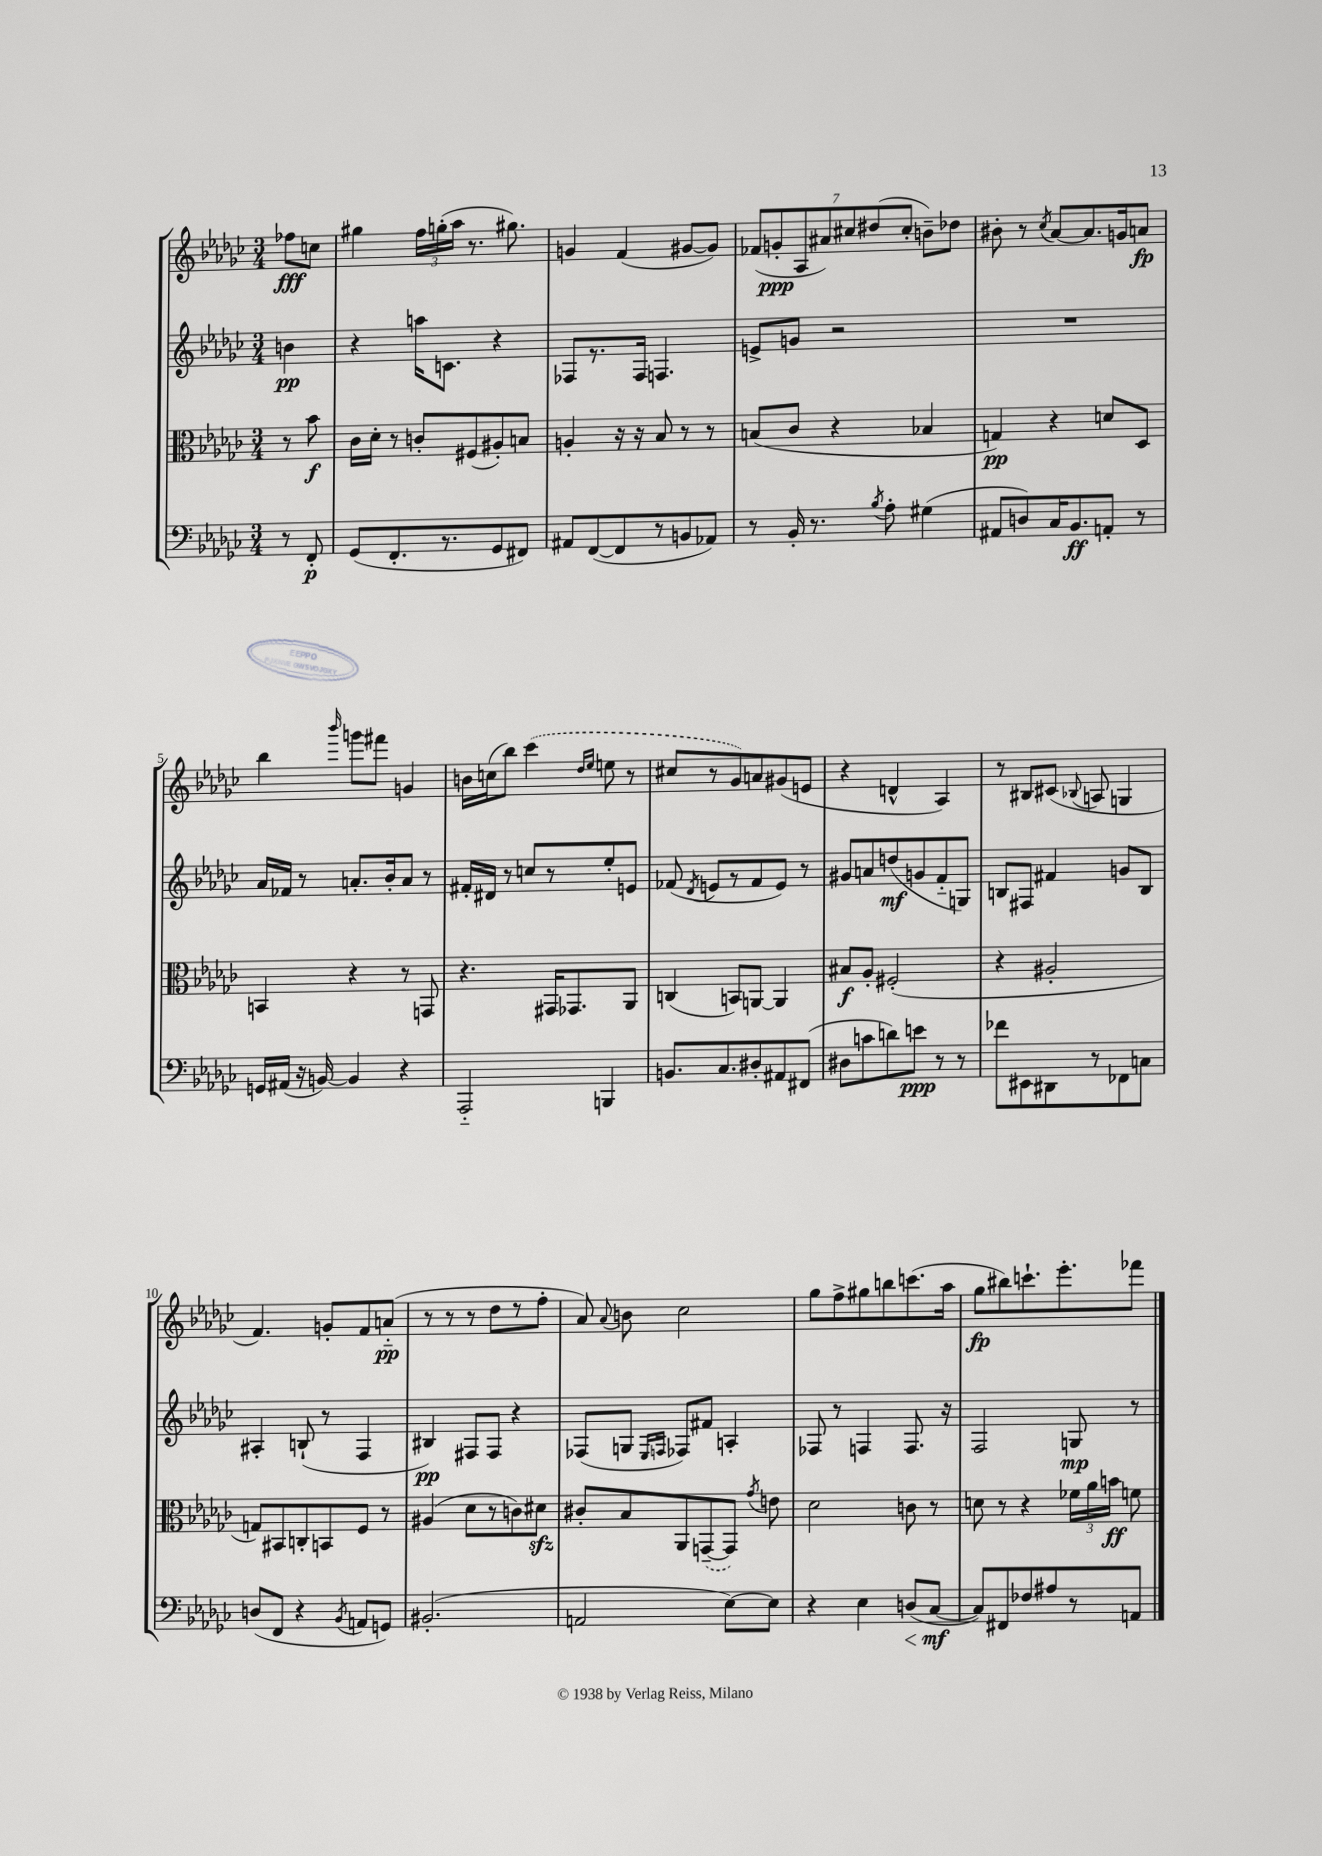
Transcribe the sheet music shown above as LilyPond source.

<<
\new StaffGroup <<
\new Staff = "s0" {
    \clef treble \key ges \major \numericTimeSignature \time 3/4 \partial 4
    \autoBeamOff fes''8[\fff c''8] |
    gis''4 \tuplet 3/2 { f''16[ g''16-.( aes''16] } r8. gis''8.) |
    g'4 f'4( gis'8[~ gis'8]) |
    \tuplet 7/4 { fes'8[( g'8-.\ppp aes8 ais'8) cis''8 dis''8( cis''8]-. } b'8[--) des''8] |
    bis'8-. r8 \acciaccatura { ces''8 } aes'8[~ aes'8. g'16 a'8]\fp |
    bes''4 \grace { bes'''16 } g'''8[ fis'''8] g'4 |
    b'16[ c''16( bes''8]) \once \slurDashed ces'''4( \grace { des''16[ ees''16] } e''8 r8 |
    cis''8[ r8 ges'8) a'8 gis'8( e'8] |
    r4 d'4-^ aes4) |
    r8 bis8[ cis'8]( \appoggiatura { bes8 } a8 g4 |
    f'4.) g'8[-. f'8 a'8]-_\pp( |
    r8 r8 r8 des''8[ r8 f''8]-. |
    aes'8) \appoggiatura { aes'8 } b'8 ces''2 |
    ges''8[ f''8-> gis''8 b''8 c'''8.( aes''16] |
    ges''8[\fp bis''8) c'''8.-! ees'''8.-. fes'''8] \bar "|." |
}
\new Staff = "s1" {
    \clef treble \key ges \major \numericTimeSignature \time 3/4 \partial 4
    \autoBeamOff b'4\pp |
    r4 a''16[ c'8.] r4 |
    fes8[ r8. fes16] f4. |
    e'8[-> g'8] r2 |
    R2. |
    aes'16[ fes'16] r8 a'8.[-. bes'16-. a'8] r8 |
    fis'16[-. dis'16] r8 c''8[ r8 ees''8-. e'8] |
    fes'8( \acciaccatura { des'8 } e'8[ r8 fes'8 e'8]) r8 |
    gis'8[ a'8 d''8\mf( g'8 f'8-_ g8]) |
    b8[ fis8] fis'4 g'8[ b8] |
    ais4-. b8-!( r8 f4 |
    bis4\pp) fis8[ fis8] r4 |
    fes8[( g8] \grace { ees16[ f16] } fes8[) fis'8] a4-. |
    fes8 r8 f4 f8. r16 |
    f2 g8\mp r8 \bar "|." |
}
\new Staff = "s2" {
    \clef alto \key ges \major \numericTimeSignature \time 3/4 \partial 4
    \autoBeamOff r8 bes'8\f |
    ces'16[ des'16]-. r8 c'8[-. fis8( ais8-.) b8] |
    a4-. r16 r16 bes8 r8 r8 |
    b8[( ces'8] r4 bes4 |
    g4\pp) r4 d'8[ des8] |
    b,4 r4 r8 g,8 |
    r4. gis,16[ ges,8. aes,8] |
    c4( b,8[) a,8]~ a,4 |
    bis8[\f aes8]-. fis2-.( |
    r4 ais2-. |
    g8[) bis,8 c8-. b,8 f8] r8 |
    ais4( des'8[ r8 c'8) dis'8]\sfz |
    cis'8[-. bes8 aes,8 \once \slurDashed g,8~--( g,8]) \acciaccatura { ges'8 } e'8 |
    des'2 c'8 r8 |
    d'8 r8 r4 \tuplet 3/2 { fes'16[ aes'16 b'16]\ff } f'8 \bar "|." |
}
\new Staff = "s3" {
    \clef bass \key ges \major \numericTimeSignature \time 3/4 \partial 4
    \autoBeamOff r8 f,8-.\p |
    ges,8[( f,8.-. r8. ges,8 fis,8]) |
    ais,8[ f,8~( f,8 r8 b,8 aes,8]) |
    r8 bes,16-. r8. \acciaccatura { bes8 } aes8-. gis4( |
    ais,8[ d8) ces16 bes,8.\ff a,8]-. r8 |
    g,16[ ais,16]( r16 b,16~) b,4 r4 |
    aes,,2-_ b,,4 |
    b,8.[ ces8. dis8-. ais,8 fis,8]( |
    dis8[ c'8 d'8) e'8]\ppp r8 r8 |
    fes'8[ eis,8 dis,8 r8 fes,8 c8] |
    d8[( f,8] r4 \acciaccatura { bes,8 } a,8[ g,8]) |
    bis,2.-.( |
    a,2 ees8[~) ees8] |
    r4 ees4 d8[\<( ces8]~\mf\! |
    ces8[) fis,8 fes8 ais8 r8 a,8] \bar "|." |
}
>>
>>
